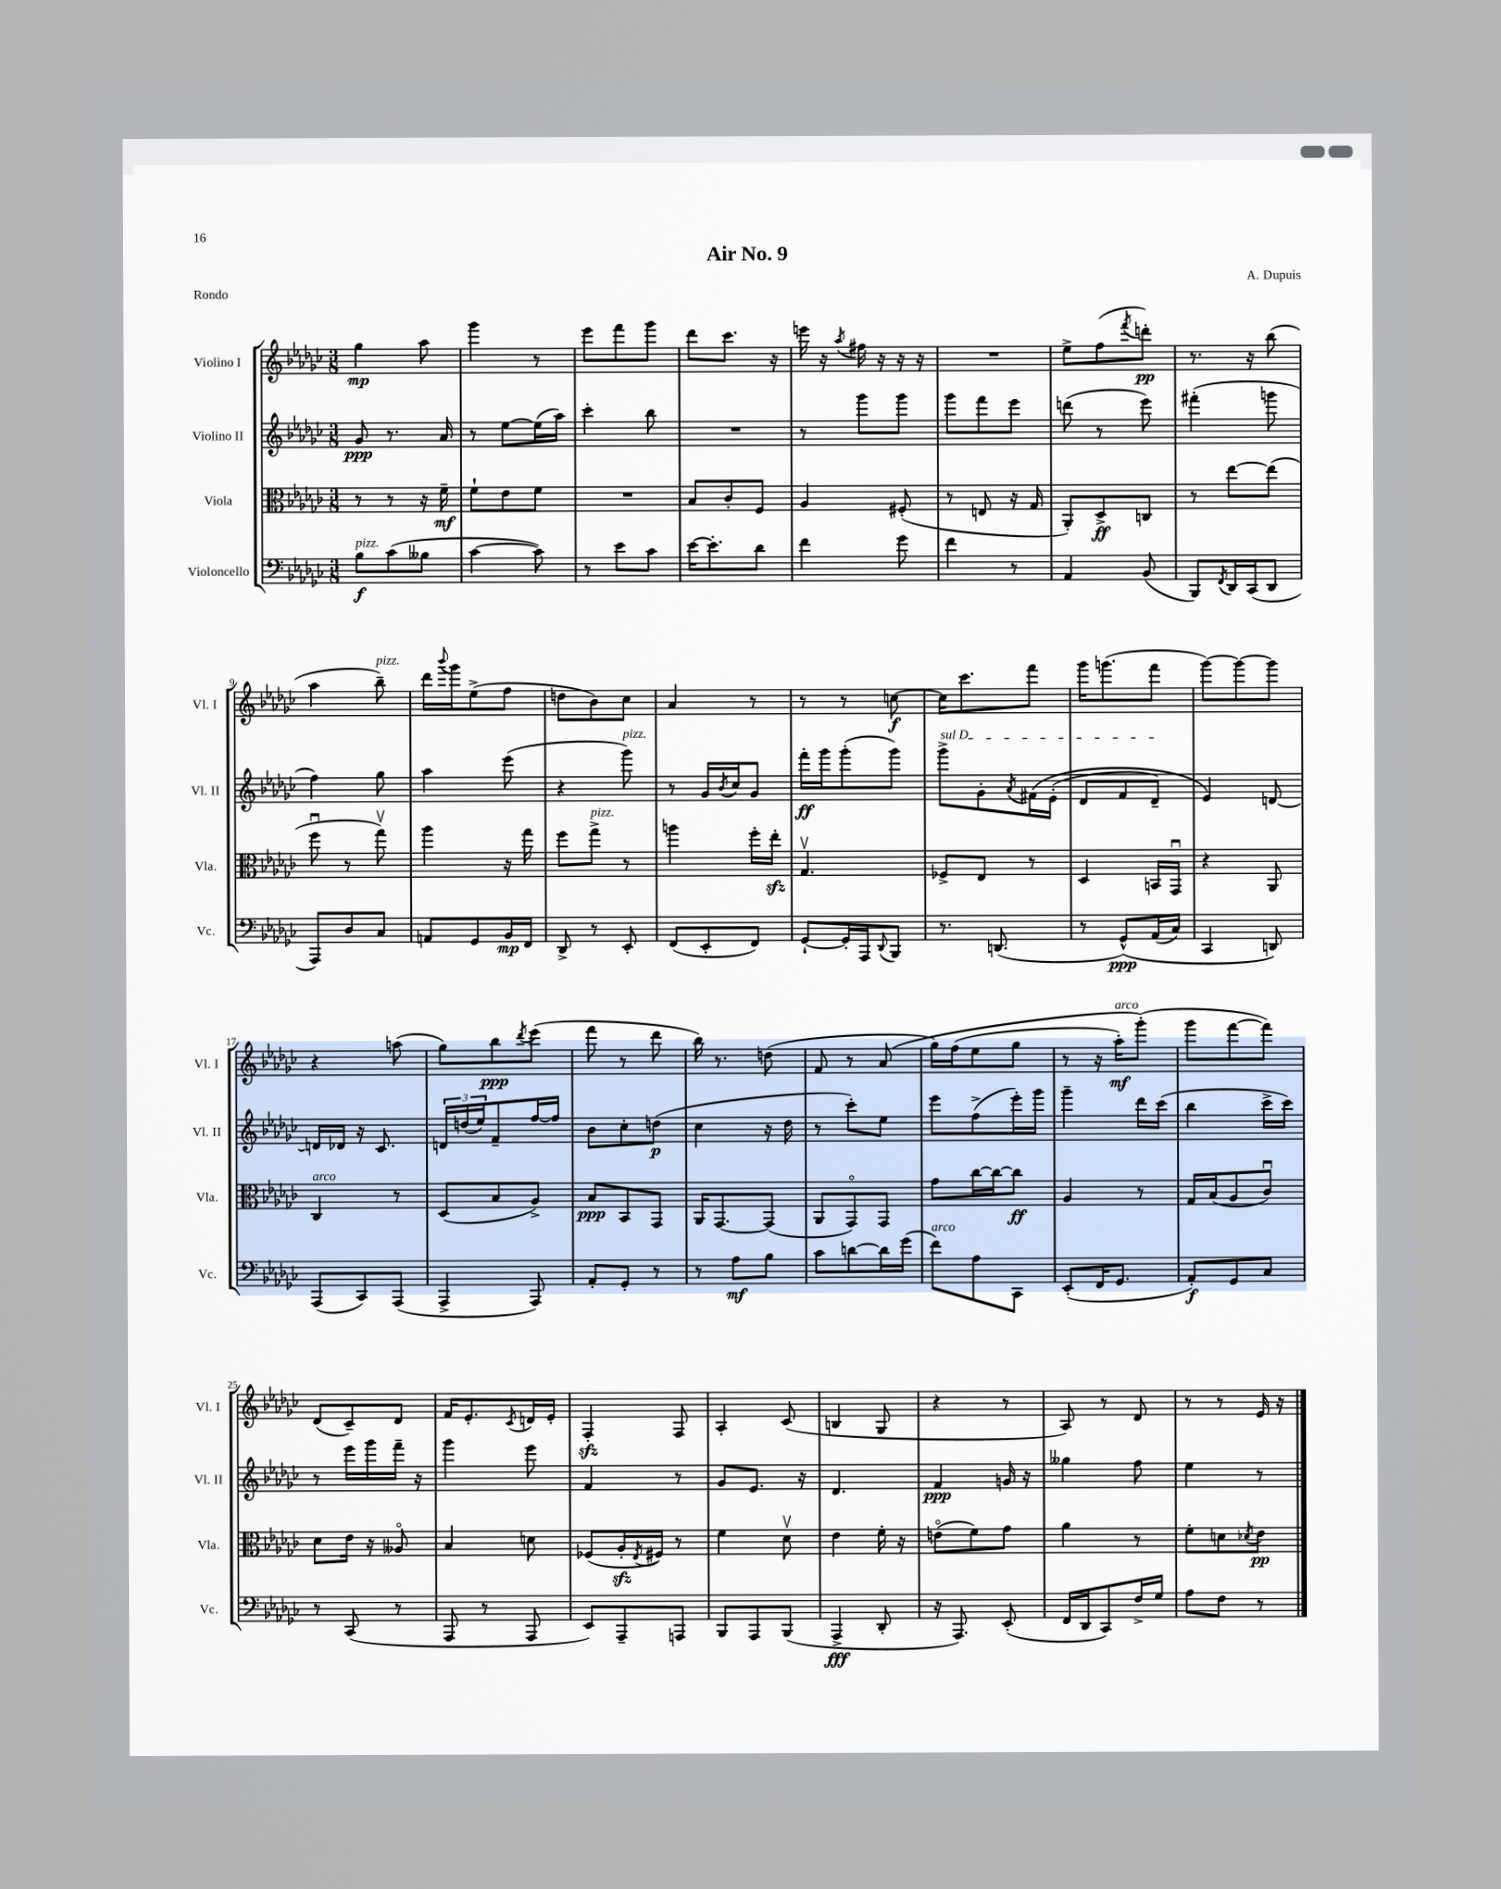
\header { title = "Air No. 9" composer = "A. Dupuis" piece = "Rondo" }
<<
\new StaffGroup <<
\new Staff = "s0" \with { instrumentName = "Violino I" shortInstrumentName = "Vl. I" } {
    \clef treble \key ges \major \numericTimeSignature \time 3/8
    ges''4\mp aes''8 |
    ges'''4 r8 |
    ees'''8 f'''8 ges'''8 |
    des'''8 ces'''8. r16 |
    e'''16 r16 \acciaccatura { aes''8 } fis''16 r16 r16 r16 |
    R4. |
    ees''8-> f''8( \acciaccatura { f'''8 } d'''8-.\pp) |
    r8. r16 bes''8( |
    aes''4 bes''8--^\markup { \italic "pizz." }) |
    des'''16 \appoggiatura { bes'''8 } ges'''16 ees''8->( f''8 |
    d''8 bes'8) ces''8 |
    aes'4 r8 |
    r8 r8 c''8~\f |
    c''16 ces'''8. f'''8 |
    ges'''16 g'''8.( f'''8 |
    ges'''8~) ges'''8~ ges'''8 |
    r4 a''8( |
    ges''8) bes''8\ppp \acciaccatura { des'''8 } ees'''8( |
    f'''8 r8 des'''8 |
    bes''16) r8. d''8( |
    f'8 r8 aes'8\( |
    ges''16) f''16( ees''8 ges''8 |
    r8 r16 aes''16-.\mf^\markup { \italic "arco" }) ges'''8-.(\) |
    ges'''8 f'''8~ f'''8) |
    des'8( ces'8--) des'8 |
    f'16 ees'8.-. \acciaccatura { ces'8 } d'16 ees'16-. |
    f4-.\sfz f8 |
    aes4-. ces'8( |
    b4 ges8 |
    r4 r8 |
    aes8) r8 des'8 |
    r8 r8 ees'16 r16 \bar "|." |
}
\new Staff = "s1" \with { instrumentName = "Violino II" shortInstrumentName = "Vl. II" } {
    \clef treble \key ges \major \numericTimeSignature \time 3/8
    ges'8\ppp r8. aes'16 |
    r8 ees''8~ ees''16( aes''16) |
    ces'''4-. bes''8 |
    R4. |
    r8 ges'''8 ges'''8 |
    ges'''8 f'''8 ees'''8 |
    d'''8( r8 ees'''8) |
    fis'''4-.( g'''8 |
    f''4) ges''8 |
    aes''4 ees'''8( |
    r4 ges'''8^\markup { \italic "pizz." }) |
    r8 ges'16 \acciaccatura { bes'8 } ces''16 ges'8 |
    f'''16-.\ff ges'''16 ges'''8-.( ges'''8) |
    \once \override TextSpanner.bound-details.left.text = \markup { \italic "sul D" } ges'''8->\startTextSpan ges'8-. \acciaccatura { aes'8 } fis'16\( ees'16-.( |
    des'8 f'8 des'8--\stopTextSpan) |
    ees'4\) d'8~ |
    d'16 des'16 r16 ces'8. |
    \tuplet 3/2 { d'16 d''16( ees''16) } f'8-- f''16~ f''16 |
    bes'8 ces''8-. d''8\p( |
    ces''4 r16 des''16 |
    r8 ces'''8-.) ees''8 |
    ees'''8 f''8->( ees'''16-.) ges'''16 |
    ges'''4-- des'''16 ces'''16( |
    bes''4 ces'''16-> ces'''16) |
    r8 ees'''16 ges'''16 f'''16-- r16 |
    ges'''4 ees'''8 |
    f'4 r8 |
    ges'8 ees'8. r16 |
    des'4. |
    f'4\ppp g'16 r16 |
    geses''4 f''8 |
    ees''4 r8 \bar "|." |
}
\new Staff = "s2" \with { instrumentName = "Viola" shortInstrumentName = "Vla." } {
    \clef alto \key ges \major \numericTimeSignature \time 3/8
    r8 r8 r16 f'16--\mf |
    f'8-! ees'8 f'8 |
    R4. |
    bes8 ces'8-. f8 |
    aes4 fis8-.( |
    r8 e8 r16 ges16 |
    aes,8-.) des8->\ff c8 |
    r8 ees''8~ ees''8( |
    f''8\downbow r8 ges''8\upbow) |
    aes''4 r16 ges''16 |
    f''8 ges''8->^\markup { \italic "pizz." } r8 |
    a''4 f''16-. ees''16-.\sfz |
    ges4.\upbow |
    fes8-> ees8 r8 |
    des4 b,16 ges,16\downbow |
    r4 aes,8 |
    ces4^\markup { \italic "arco" } r8 |
    des8( bes8 aes8->) |
    bes8\ppp bes,8 ges,8 |
    aes,16 ges,8.~ ges,8( |
    aes,8 ges,8\flageolet) ges,8 |
    ges'8 ces''16~ ces''16~ ces''8\ff |
    aes4 r8 |
    ges16 bes16( aes8 ces'8\downbow) |
    des'8 ees'16 r16 aeses8\flageolet |
    bes4 d'8 |
    fes8( aes16-.\sfz \acciaccatura { ees8 } fis16) r8 |
    f'4 des'8\upbow |
    ees'4 f'16-. r16 |
    e'8\flageolet( f'8) ges'8 |
    aes'4 r8 |
    f'8-. d'8 \acciaccatura { des'8 } ees'8\pp \bar "|." |
}
\new Staff = "s3" \with { instrumentName = "Violoncello" shortInstrumentName = "Vc." } {
    \clef bass \key ges \major \numericTimeSignature \time 3/8
    bes8\f^\markup { \italic "pizz." } ces'8( beses8 |
    ces'4~ ces'8) |
    r8 ees'8 ces'8 |
    ees'16~ ees'8.-. des'8 |
    f'4 ges'8 |
    f'4 r8 |
    aes,4 bes,8( |
    bes,,8) \acciaccatura { f,8 } des,16 ces,16( des,8 |
    aes,,8) des8 ces8 |
    a,8 ges,8 bes,16\mp f,16 |
    des,8-> r8 ees,8-. |
    f,8( ees,8-. f,8) |
    ges,8~-! ges,16-. aes,,16 \appoggiatura { des,8 } bes,,8 |
    r8. d,8.( |
    r8 ges,8-^\ppp)\( aes,16( ces16) |
    ces,4 d,8\) |
    aes,,8( ces,8) aes,,8( |
    aes,,4-> aes,,8) |
    aes,8-. ges,8-. r8 |
    r8 aes8\mf bes8 |
    ces'8 d'8~ d'16 ges'16( |
    f'8^\markup { \italic "arco" }) aes8 ces,8 |
    ees,8-.( f,16 ges,8. |
    aes,8-.\f) ges,8 ces8 |
    r8 ces,8( r8 |
    aes,,8 r8 aes,,8 |
    ees,8) aes,,8-- a,,8 |
    bes,,8 aes,,8 bes,,8( |
    aes,,4->\fff des,8-. |
    r16 aes,,8.) ees,8-.( |
    f,16 des,16 ces,8) f16-> ges16 |
    aes8 f8 r8 \bar "|." |
}
>>
>>
